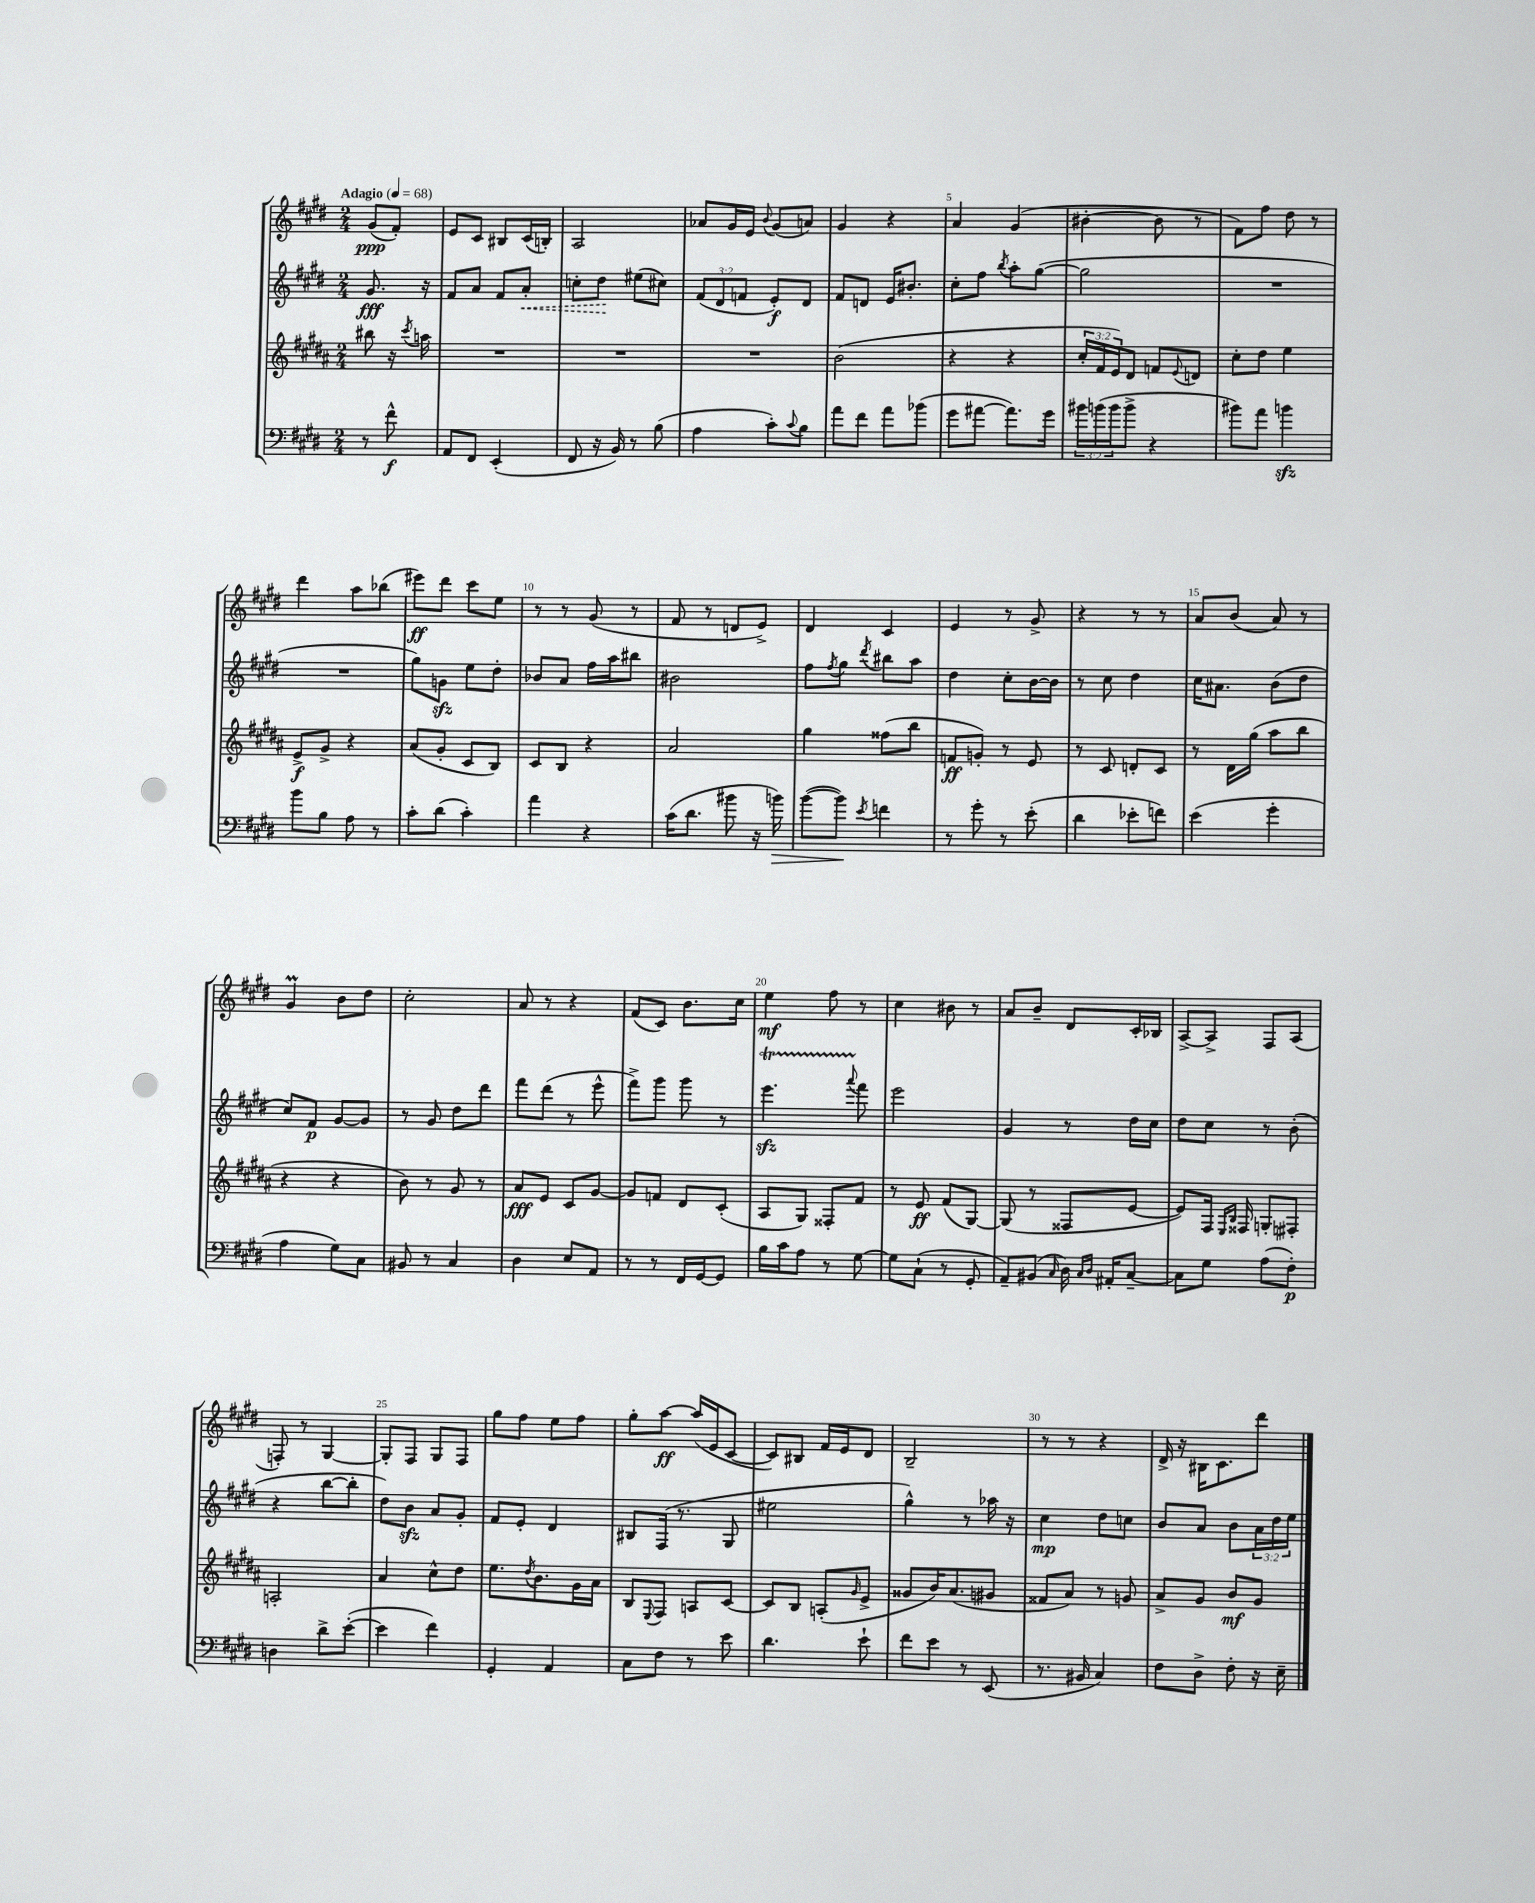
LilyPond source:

<<
\new StaffGroup <<
\new Staff = "s0" {
    \clef treble \key e \major \numericTimeSignature \time 2/4 \partial 4 \tempo "Adagio" 4 = 68
    gis'8\ppp( fis'8-.) |
    e'8 cis'8 bis8 cis'16( b16-.) |
    a2 |
    aes'8 gis'16 e'16 \appoggiatura { b'8 } gis'8( a'8) |
    gis'4 r4 |
    a'4 gis'4( |
    bis'4~-. bis'8 r8 |
    fis'8) fis''8 dis''8 r8 |
    dis'''4 a''8 bes''8( |
    eis'''8\ff) dis'''8 cis'''8 e''8 |
    r8 r8 gis'8( r8 |
    fis'8 r8 d'8 e'8->) |
    dis'4 cis'4 |
    e'4 r8 gis'8-> |
    r4 r8 r8 |
    a'8 b'8( a'8) r8 |
    gis'4\prall b'8 dis''8 |
    cis''2-. |
    a'8 r8 r4 |
    fis'8( cis'8) b'8. cis''16 |
    e''4\mf fis''8 r8 |
    cis''4 bis'8 r8 |
    a'8 b'8-- dis'8 cis'16-. bes16 |
    a8~-> a8-> fis8 a8( |
    f8-.) r8 gis4~ |
    gis8-. fis8 gis8 fis8 |
    gis''8 fis''8 e''8 fis''8 |
    gis''8-. a''8~\ff a''16( e'16 cis'8~ |
    cis'8) bis8 fis'16 e'16 dis'8 |
    b2-- |
    r8 r8 r4 |
    dis'16-> r16 bis16 cis'8. dis'''8 \bar "|." |
}
\new Staff = "s1" {
    \clef treble \key e \major \numericTimeSignature \time 2/4 \override Staff.TupletNumber.text = #tuplet-number::calc-fraction-text \partial 4
    gis'8.\fff r16 |
    fis'8 a'8 fis'8 \once \override Hairpin.style = #'dashed-line a'8-.\< |
    c''8-. dis''8\! eis''8( cis''8) |
    \tuplet 3/2 { fis'8( dis'8 f'8 } e'8-.\f) dis'8 |
    fis'8 d'8 e'16 bis'8.-. |
    cis''8-. fis''8 \acciaccatura { b''8 } a''8-. gis''8~( |
    gis''2 |
    R2 |
    R2 |
    gis''8) g'8\sfz e''8 dis''8-. |
    bes'8 a'8 fis''16 a''16 bis''8 |
    bis'2 |
    fis''8 \acciaccatura { fis''8 } gis''8 \acciaccatura { dis'''8 } bis''8 a''8 |
    dis''4 cis''8-. b'16~ b'16 |
    r8 cis''8 dis''4 |
    cis''16 ais'8. b'8( dis''8 |
    cis''8) fis'8\p gis'8~ gis'8 |
    r8 gis'8 dis''8 dis'''8 |
    fis'''8 dis'''8( r8 e'''8-^ |
    fis'''8->) gis'''8 gis'''8 r8 |
    e'''4.\startTrillSpan\sfz \appoggiatura { a'''8 } fis'''8\stopTrillSpan |
    e'''2 |
    gis'4 r8 dis''16 cis''16 |
    dis''8 cis''8 r8 b'8-.( |
    r4 b''8~ b''8-. |
    dis''8) b'8\sfz a'8 gis'8-. |
    fis'8 e'8-. dis'4 |
    bis8 fis16( r8. gis8 |
    eis''2 |
    gis''4-^) r8 aes''16 r16 |
    cis''4\mp dis''8 c''8 |
    b'8 a'8 b'8 \tuplet 3/2 { a'16 dis''16 e''16 } \bar "|." |
}
\new Staff = "s2" {
    \clef treble \key b \major \numericTimeSignature \time 2/4 \override Staff.TupletNumber.text = #tuplet-number::calc-fraction-text \partial 4
    bis''8 r16 \acciaccatura { cis'''8 } a''16 |
    R2 |
    R2 |
    R2 |
    b'2( |
    r4 r4 |
    \tuplet 3/2 { cis''16-. fis'16 e'16) } dis'8 f'8 \appoggiatura { e'8 } d'8 |
    cis''8-. dis''8 e''4 |
    e'8->\f gis'8-> r4 |
    ais'8( gis'8-. cis'8 b8) |
    cis'8 b8 r4 |
    ais'2 |
    gis''4 fisis''8( b''8 |
    f'8\ff g'8-.) r8 e'8 |
    r8 cis'8 d'8-. cis'8 |
    r8 dis'16 gis''16( ais''8 b''8 |
    r4 r4 |
    b'8) r8 gis'8 r8 |
    ais'8\fff e'8 cis'8 gis'8~ |
    gis'8 f'8 dis'8 cis'8-.( |
    ais8 gis8) fisis8-. fis'8 |
    r8 e'8\ff fis'8( gis8~) |
    gis8( r8 fisis8 e'8~ |
    e'8) fis16 \grace { e16 b16 } fisis16 g8-. fis8-. |
    a2-. |
    ais'4 cis''8-^ dis''8 |
    e''8. \acciaccatura { dis''8 } b'8. gis'16 ais'16 |
    b8 \appoggiatura { e8 } fis8 a8 cis'8~ |
    cis'8 b8 a8-.( \grace { gis'16 } e'8-> |
    gisis'8 b'16) ais'8.( gis'8 |
    fisis'8 ais'8) r8 g'8 |
    ais'8-> gis'8 b'8\mf gis'8 \bar "|." |
}
\new Staff = "s3" {
    \clef bass \key e \major \numericTimeSignature \time 2/4 \override Staff.TupletNumber.text = #tuplet-number::calc-fraction-text \partial 4
    r8 fis'8-^\f |
    a,8 fis,8 e,4-.( |
    fis,8 r16 b,16) r8 b8( |
    a4 cis'8-.) \appoggiatura { cis'8 } b8 |
    a'8 fis'8 a'8 bes'8( |
    gis'8 ais'8~ ais'8.) gis'16 |
    \tuplet 3/2 { bis'16 b'16( b'16 } b'8-> r4 |
    bis'8) a'8 b'4\sfz |
    b'8 b8 a8 r8 |
    cis'8-. dis'8( cis'4-.) |
    a'4 r4 |
    cis'16( dis'8. bis'8 r16 b'16\>) |
    b'8~( b'8\!) \acciaccatura { e'8 } f'4 |
    r8 gis'8-. r8 e'8-.( |
    dis'4 ees'8-. f'8) |
    e'4( gis'4-. |
    a4 gis8) cis8 |
    bis,8 r8 cis4 |
    dis4 e8 a,8 |
    r8 r8 fis,16 gis,16~ gis,8 |
    b16 cis'16 a8 r8 gis8~ |
    gis8 cis8-!( r8 gis,8-. |
    a,8--) bis,8( \grace { cis16 } dis16) \grace { cis16 dis16 } ais,16-. cis8~-- |
    cis8 gis8 a8( fis8-.\p) |
    d4 dis'8-> e'8~-.( |
    e'4 fis'4) |
    gis,4-. a,4 |
    cis8 fis8 r8 e'8 |
    dis'4. e'8-! |
    fis'8 e'8 r8 e,8( |
    r8. bis,16 cis4) |
    fis8 dis8-> fis8-. r16 e16-- \bar "|." |
}
>>
>>
\layout { \context { \Score \override BarNumber.break-visibility = ##(#f #t #t) barNumberVisibility = #(every-nth-bar-number-visible 5) } }
